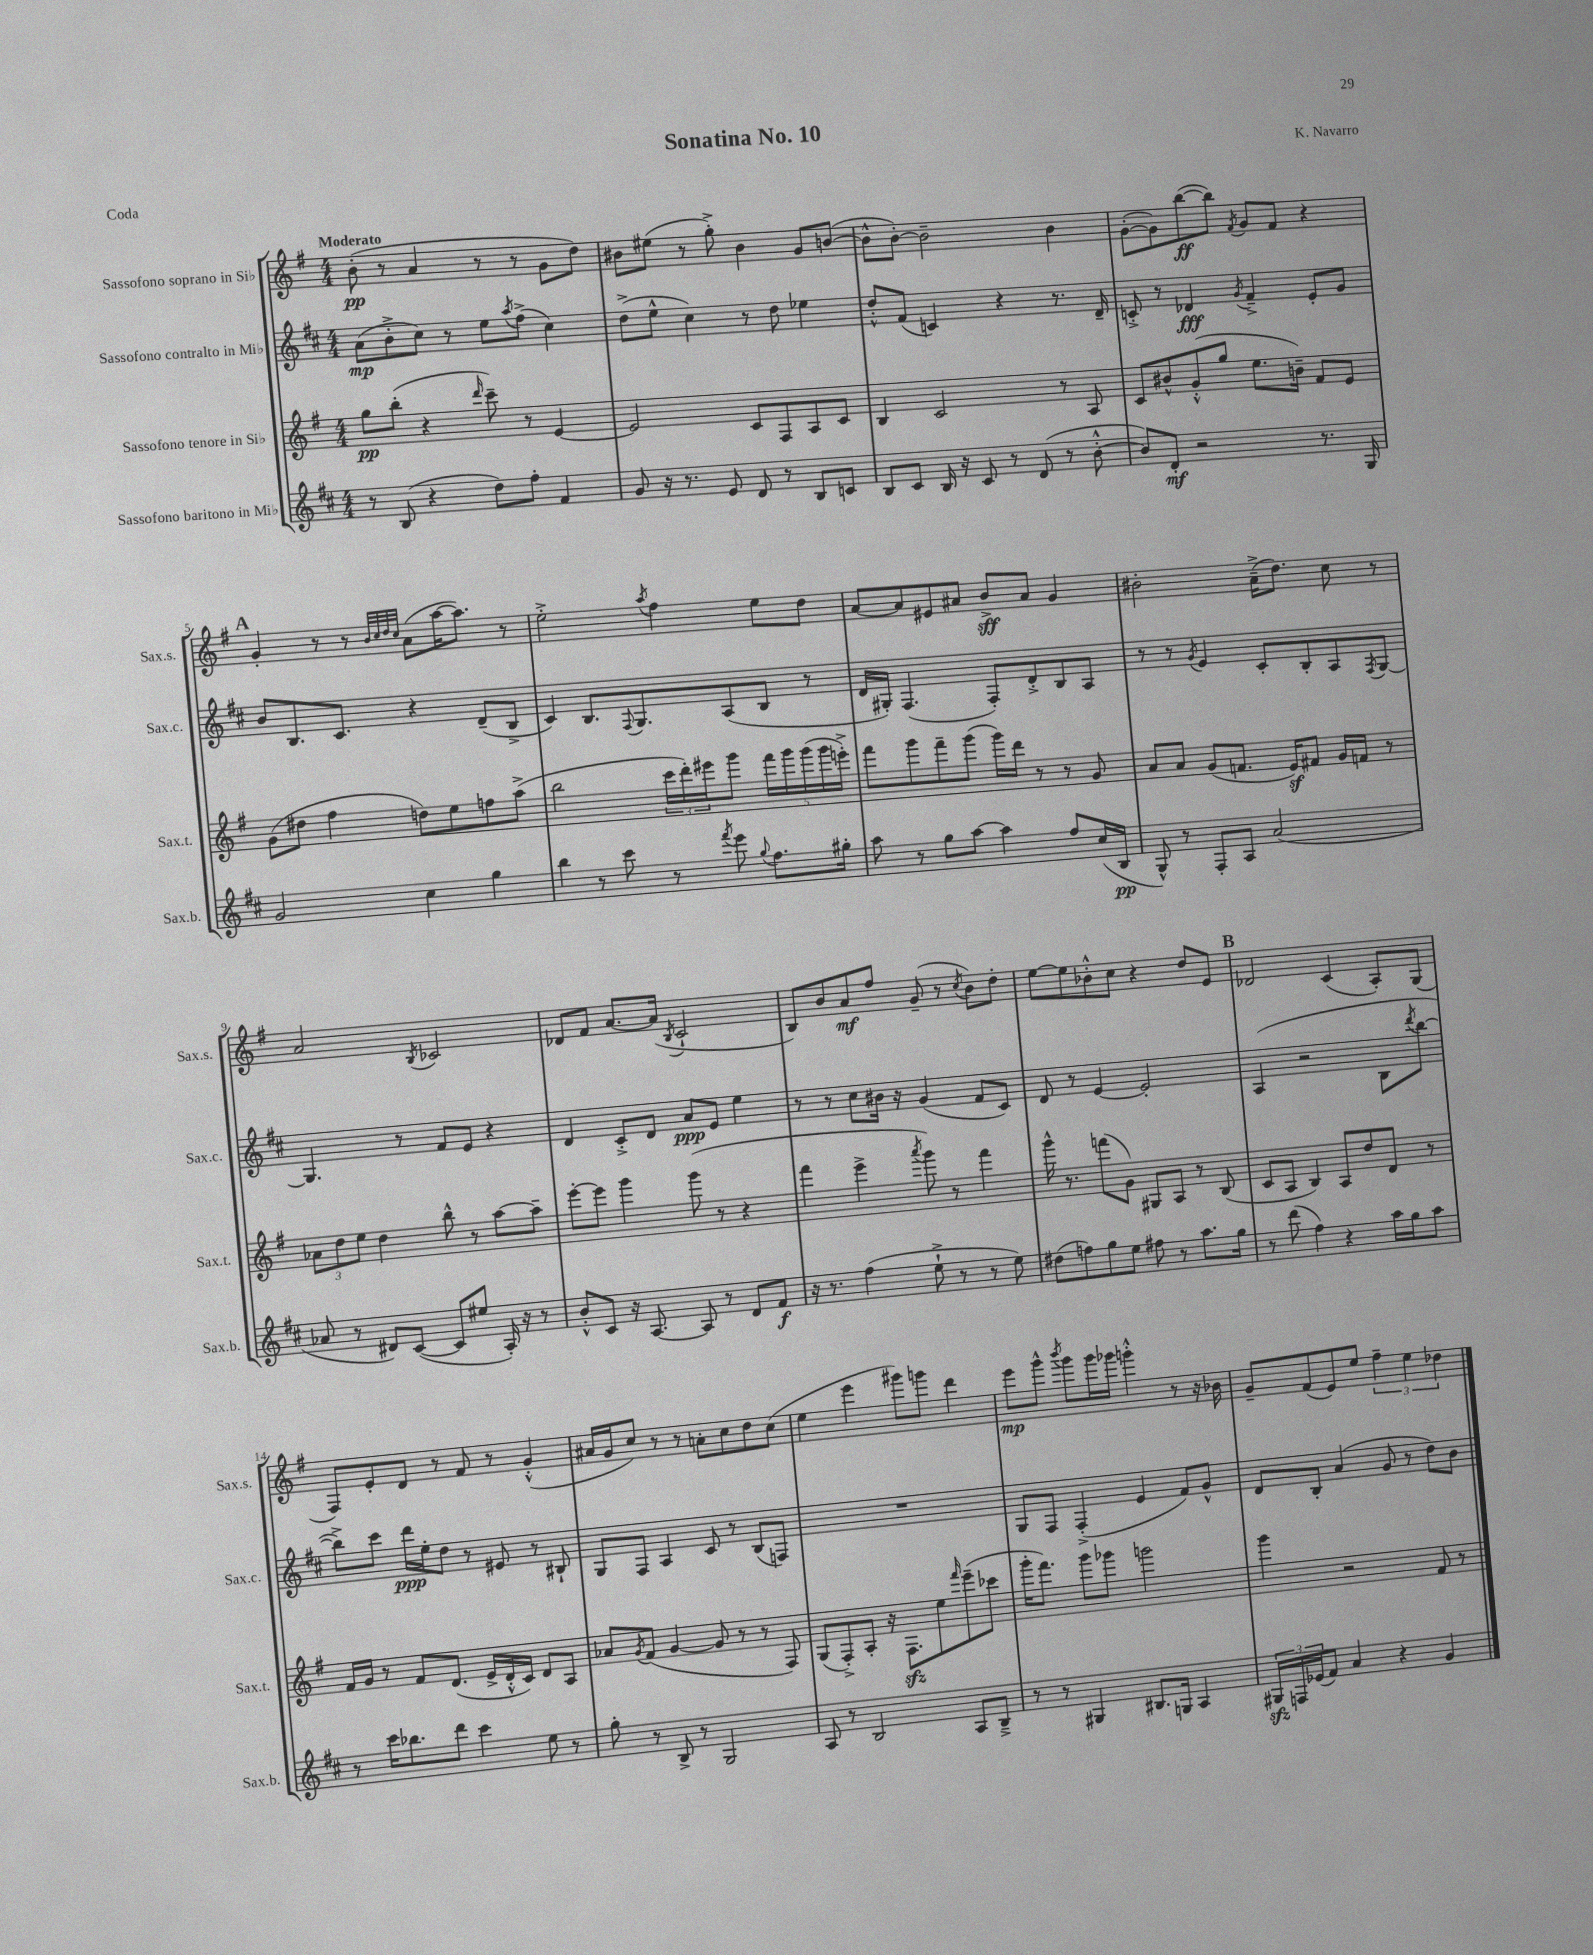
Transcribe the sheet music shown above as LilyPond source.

\header { title = "Sonatina No. 10" composer = "K. Navarro" piece = "Coda" }
<<
\new StaffGroup <<
\new Staff = "s0" \with { instrumentName = "Sassofono soprano in Sib" shortInstrumentName = "Sax.s." } {
    \clef treble \key g \major \numericTimeSignature \time 4/4 \tempo "Moderato"
    b'8-.\pp( r8 a'4 r8 r8 g'8 d''8) |
    bis'8 eis''8( r8 g''8-.->) bis'4 g'8 b'8~( |
    b'8-^ b'8~-.) b'2-- b'4 |
    g'8~-.( g'8) b''8~\ff( b''8) \acciaccatura { fis'8 } g'8 fis'8 r4 |
    \mark \markup { \bold "A" } g'4-. r8 r8 \grace { b'32 c''32 d''32 c''32 } a'8( a''16~ a''8.) r8 |
    e''2-.-> \acciaccatura { a''8 } fis''4 e''8 d''8 |
    a'8~ a'8 eis'8 ais'8 b'8->\sff ais'8 g'4 |
    bis'2-. a'16--->( d''8.) c''8 r8 |
    a'2 \acciaccatura { b8 } ces'2 |
    des'8 fis'8 a'8.~ a'16( \acciaccatura { b8 } c'2-! |
    b8) b'8 a'8\mf fis''8 g'8--( r8 \acciaccatura { c''8 } b'8) d''8-. |
    e''8~ e''8 bes'8-.-^ c''8 r4 d''8 e'8 |
    \mark \markup { \bold "B" } des'2 c'4( a8-.) g8( |
    fis8) e'8-. d'8 r8 fis'8 r8 g'4-.-^( |
    ais'16 g'16 c''8) r8 r8 a'8-. c''8 d''8 c''8( |
    e''4 e'''4 gis'''8) g'''8 d'''4 |
    e'''8\mp g'''8-^ \acciaccatura { b'''8 } g'''8 g'''16 ges'''16 g'''4-.-^ r8 r16 bes'16 |
    g'8-- fis'8( e'8) e''8 \tuplet 3/2 { fis''4-- e''4 des''4 } \bar "|." |
}
\new Staff = "s1" \with { instrumentName = "Sassofono contralto in Mib" shortInstrumentName = "Sax.c." } {
    \clef treble \key d \major \numericTimeSignature \time 4/4
    a'8\mp( b'8-.-> cis''8) r8 e''8 \acciaccatura { a''8 } fis''8->( cis''4) |
    d''8->( e''8-^ cis''4) r8 d''8 ees''4 |
    d''8-.-^ fis'8( c'4) r4 r8. d'16-- |
    c'8-.-> r8 des'4\fff \acciaccatura { g'8 } fis'4---> e'8-. g'8 |
    \mark \markup { \bold "A" } b'8 b8. cis'8. r4 d'8--( b8-> |
    cis'4) b8. \appoggiatura { fis8 } g8. a8( b8 r8 |
    d'16 gis16-.) fis4.( fis8-.) d'8-.-> b8 a8 |
    r8 r8 \acciaccatura { g'8 } e'4 cis'8-. b8-. a8 \acciaccatura { fis8 } g8~ |
    g4. r8 fis'8 e'8 r4 |
    d'4 cis'8-.-> d'8 a'8\ppp e'8 e''4 |
    r8 r8 cis''8 bis'16 r16 g'4( fis'8 cis'8) |
    d'8 r8 e'4~ e'2-. |
    \mark \markup { \bold "B" } a4( r2 b8 \acciaccatura { d'''8 } b''8~ |
    b''8->) cis'''8 d'''16\ppp e''16-. d''8 r8 eis'8 r8 bis8-! |
    g8 fis8 a4 cis'8 r8 b8( f8) |
    R1 |
    g8 fis8 fis4-.->( e'4 fis'8) g'8-^ |
    d'8 b8-. a'4( g'8 r8 d''8) b'8 \bar "|." |
}
\new Staff = "s2" \with { instrumentName = "Sassofono tenore in Sib" shortInstrumentName = "Sax.t." } {
    \clef treble \key g \major \numericTimeSignature \time 4/4
    g''8\pp b''8-.( r4 \grace { d'''16 } c'''8--) r8 e'4~ |
    e'2 c'8 fis8 a8 c'8 |
    b4 c'2 r8 a8 |
    c'8 bis'8-^ g'8-.-^( g''8 e''8. b'16--) fis'8 e'8 |
    \mark \markup { \bold "A" } g'8( dis''8 fis''4 d''8) e''8 f''8 a''8->( |
    b''2 \tuplet 3/2 { c'''16 d'''16-.) eis'''16 } g'''8 \tuplet 5/4 { fis'''16 g'''16 g'''16( g'''16 e'''16-.->) } |
    fis'''8 g'''8 fis'''8-- g'''8( g'''16) d'''16 r8 r8 g'8 |
    a'8 a'8 g'8( f'8. e'16\sf) fis'8 g'16 f'16 r8 |
    \tuplet 3/2 { aes'8 d''8 e''8 } d''4 b''8-^ r8 a''8~ a''8-- |
    e'''8~-. e'''8 g'''4 g'''8( r8 r4 |
    fis'''4 e'''4-> \acciaccatura { a'''8 } g'''8) r8 fis'''4 |
    g'''16-^ r8. f'''8( g'8) gis8 a8 r8 b8( |
    \mark \markup { \bold "B" } c'8 a8 b4) a8 d''8 d'8 r8 |
    fis'16 g'16 r8 fis'8 d'8.( e'16-> d'16-.-^ c'16) d'8 a8 |
    aes'8 \acciaccatura { g'8 } fis'8( g'4~ g'8 r8 r8 fis8) |
    g8( fis8-.->) a8-. r16 fis8.\sfz e''8 \grace { fis'''16 } e'''8--( ces'''8 |
    g'''16-. fis'''8.) g'''8 ges'''8 g'''2 |
    g'''4 r2 fis'8 r8 \bar "|." |
}
\new Staff = "s3" \with { instrumentName = "Sassofono baritono in Mib" shortInstrumentName = "Sax.b." } {
    \clef treble \key d \major \numericTimeSignature \time 4/4
    r8 b8( r4 d''8) fis''8-. fis'4 |
    g'8 r16 r8. e'8 d'8 r8 b8 c'8 |
    b8 cis'8 b16 r16 cis'8 r8 d'8( r8 b'8~-.-^ |
    b'8) d'8-.\mf r2 r8. g16 |
    \mark \markup { \bold "A" } g'2 cis''4 g''4 |
    b''4 r8 cis'''8 r8 \acciaccatura { fis'''8 } e'''8 \appoggiatura { g''8 } fis''8. gis''16-. |
    a''8 r8 g''8 a''8~ a''4 fis''8 cis''16( b16\pp |
    g8-^) r8 fis8-. a8 a'2( |
    aes'8 r8 dis'8) cis'8~( cis'8 eis''8 a16-.) r16 r8 |
    b'8-.-^ cis'8 r16 a8.~ a8 r8 d'8 fis'8\f |
    r16 r8. fis''4( e''8-!-> r8 r8 e''8) |
    dis''8( f''8) g''8 e''8 fis''8 r8 a''8. g''16 |
    \mark \markup { \bold "B" } r8 d'''8( fis''4) r4 a''16 g''16 a''8 |
    r8 cis'''16 bes''8. d'''8 cis'''4 e''8 r8 |
    g''8-. r8 b8-> r8 g2 |
    a8 r8 b2 a8 b8---> |
    r8 r8 gis4 bis8. g16 a4 |
    \tuplet 3/2 { gis16\sfz f16 ees'16( } fis'8) a'4 r4 g'4 \bar "|." |
}
>>
>>
